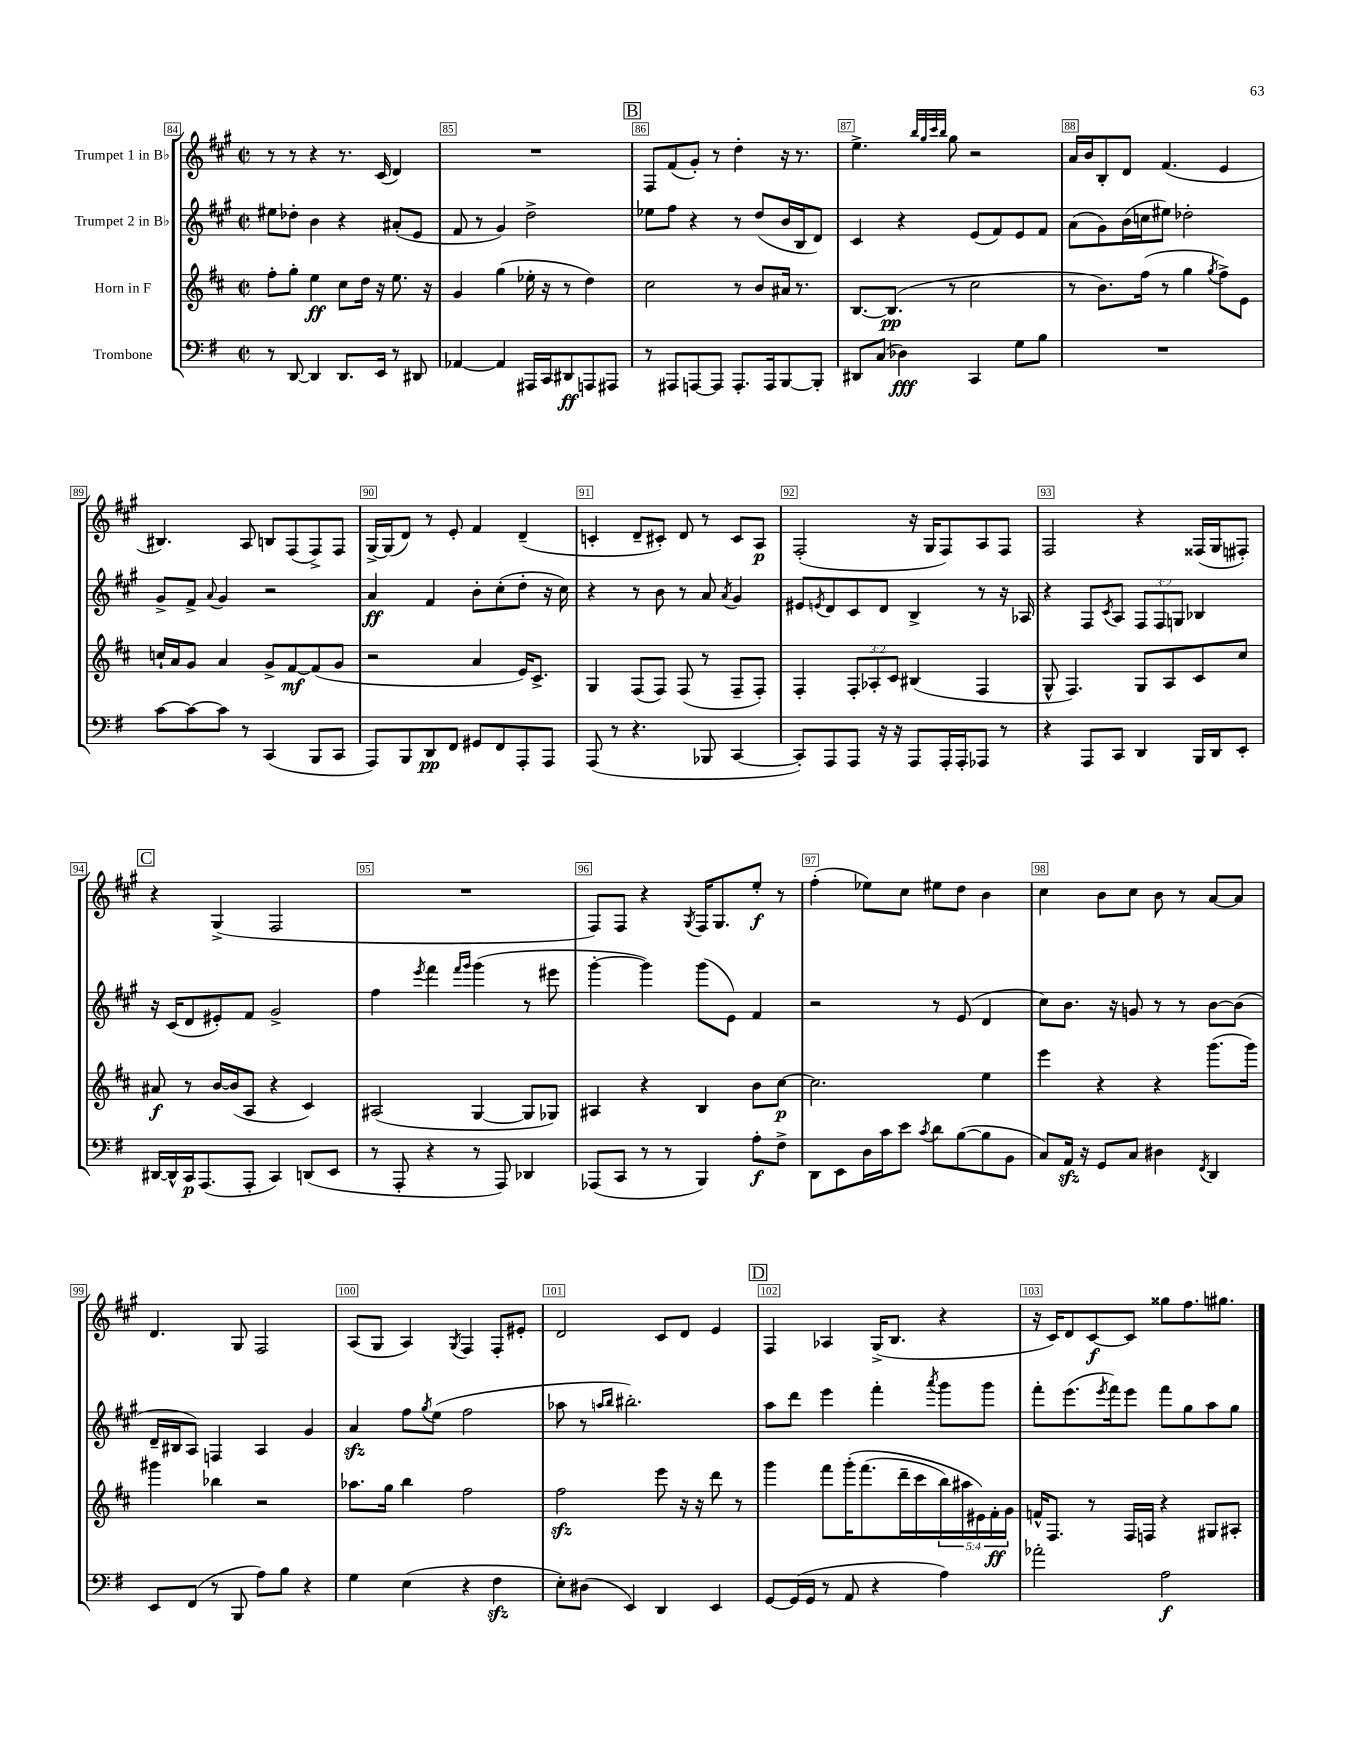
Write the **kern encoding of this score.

**kern	**kern	**kern	**kern
*staff4	*staff3	*staff2	*staff1
*clefF4	*clefG2	*clefG2	*clefG2
*k[f#]	*k[f#c#]	*k[f#c#g#]	*k[f#c#g#]
*M2/2	*M2/2	*M2/2	*M2/2
*met(c|)	*met(c|)	*met(c|)	*met(c|)
8r	8ff#'	8ee#	8r
[8DD	8gg'	8dd-'	8r
4DD]	4ee	4b	4r
8.DD	8cc#	4r	8.r
.	16dd	.	.
16EE	16r	.	(16c#
8r	8.ee	(8a#'	4d)
8DD#	.	8e	.
.	16r	.	.
=	=	=	=
[4AA-	4g	8f#	1r
.	.	8r	.
4AA-]	(4gg	4g#)	.
16AAA#	16ee-'	2dd^	.
16CC	16r	.	.
8DD#	8r	.	.
8AAA	4dd)	.	.
8AAA#	.	.	.
=	=	=	=
8r	2cc#	8ee-	8F#
8AAA#	.	8ff#	(8f#
[8AAA	.	4r	8g#')
8AAA]	.	.	8r
8.AAA'	8r	8r	4dd'
.	8b	(8dd	.
16AAA	.	.	.
[8BBB	16a#	16b	16r
.	8.r	16B	8.r
8BBB']	.	8d)	.
=	=	=	=
8DD#	[8.B	4c#	4.ee^
(8C	.	.	.
.	(8.B]	.	.
4D-)	.	4r	.
.	.	.	32qqbb
.	.	.	32qqgg#
.	.	.	32qqccc#
.	.	.	32qqbb
.	8r	.	8gg#
4CC	2cc#	(8e	2r
.	.	8f#)	.
8G	.	8e	.
8B	.	8f#	.
=	=	=	=
1r	8r	(8a	16a
.	.	.	16b
.	8.b)	8g#)	8B'
.	.	(16b	8d
.	(16ff#	16cc	.
.	8r	8ee#)	(4.f#
.	4gg	2dd-'	.
.	8qgg	.	.
.	8ff#^)	.	4e
.	8e	.	.
=	=	=	=
[8c	16cc`	8g#^	4.B#)
.	16a	.	.
8c_	8g	8f#^	.
.	.	8qqa	.
8c]	4a	4g#	.
8r	.	.	8A
(4CC	8g^	2r	8B
.	[8f#	.	(8F#
8BBB	(8f#]	.	8F#^)
8CC	8g	.	8F#
=	=	=	=
8AAA)	2r	4a	[16G#^
.	.	.	(16G#]
8BBB	.	.	8d)
8DD	.	4f#	8r
8FF#	.	.	8e'
8GG#	4a	8b'	4f#
8FF#	.	(8cc#'	.
8AAA'	16e)	8dd'	(4d~
.	8.c#^	.	.
8AAA	.	16r	.
.	.	16cc#)	.
=	=	=	=
(8AAA	4G	4r	4c'
8r	.	.	.
4.r	(8F#	8r	8d~
.	8F#)	8b	8c#')
.	(8F#	8r	8d
8BBB-	8r	8a	8r
.	.	8qa	.
[4CC	8F#~	4g#	8c#
.	8F#')	.	8A
=	=	=	=
8CC'])	4F#'	8e#	(2F#'
.	.	8qe	.
8AAA	.	8d	.
8AAA	12F#'	8c#	.
.	12A-'	.	.
16r	.	8d	.
.	12c#	.	.
16r	.	.	.
8AAA	(4B#	4B^	16r
.	.	.	16G#
16AAA'	.	.	8F#)
16AAA'	.	.	.
8AAA-	4F#	8r	8A
8r	.	16r	8F#
.	.	16A-	.
=	=	=	=
4r	8G^^	4r	2F#
.	4.F#)	.	.
8AAA	.	8F#	.
.	.	8qc#	.
8CC	.	8A	.
4DD	8G	12F#	4r
.	.	12F#	.
.	8A	.	.
.	.	12G	.
16BBB	8c#	4B-	(16F##
16DD	.	.	16G#
8EE'	8cc#	.	8F#')
=	=	=	=
[16DD#	8a#	16r	4r
16DD#^^]	.	(16c#	.
16CC	8r	8d	.
(8.AAA	.	.	.
.	[16b	8e#')	(4G#^
.	(16b]	.	.
8AAA'	8A	8f#	.
4CC)	4r	2g#^	2F#
(8DD	4c#)	.	.
8EE	.	.	.
=	=	=	=
8r	(2A#	4ff#	1r
8AAA'	.	.	.
.	.	8qeee	.
4r	.	4fff#	.
.	.	16qqfff#	.
.	.	16qqggg#	.
8r	[4G	(4ggg#	.
8AAA)	.	.	.
4DD-	8G]	8r	.
.	8G-)	8eee#	.
=	=	=	=
(8AAA-	4A#	[4ggg#'	8F#)
8CC	.	.	8F#
8r	4r	4ggg#])	4r
8r	.	.	.
.	.	.	8qG#
4BBB)	4B	(8ggg#	16F#
.	.	.	8.G#
.	.	8e)	.
8A'	8b	4f#	8ee'
8F#^	[8cc#	.	8r
=	=	=	=
8DD	2.cc#]	2r	(4ff#'
8EE	.	.	.
16D	.	.	8ee-)
16c	.	.	.
8e	.	.	8cc#
8qc	.	.	.
8d	.	8r	8ee#
([8B	.	(8e	8dd
8B]	4ee	4d	4b
8BB	.	.	.
=	=	=	=
8C)	4eee	8cc#)	4cc#
16AA	.	8.b	.
16r	.	.	.
8GG	4r	.	8b
.	.	16r	.
8C	.	8g	8cc#
4D#	4r	8r	8b
.	.	8r	8r
8qFF#	.	.	.
4DD	(8.ggg	[8b	[8a
.	.	(8b]	8a]
.	16ggg)	.	.
=	=	=	=
8EE	4ggg#	16d~	4.d
.	.	16B#	.
(8FF#	.	8A)	.
8r	4bb-	4F	.
8BBB	.	.	8G#
8A)	2r	4A	2F#
8B	.	.	.
4r	.	4g#	.
=	=	=	=
4G	8.aa-	4a	(8A
.	.	.	8G#
.	16gg	.	.
(4E	4bb	8ff#	4A)
.	.	8qgg#	.
.	.	(8ee	.
.	.	.	8qG#
4r	2ff#	2ff#	4F#
4F#	.	.	8F#'
.	.	.	8e#'
=	=	=	=
8E')	2ff#	8aa-	2d
(8D#	.	8r	.
.	.	16qqaa	.
.	.	16qqbb	.
4EE)	.	2.bb#')	.
4DD	8eee	.	8c#
.	16r	.	8d
.	16r	.	.
4EE	8ddd	.	4e
.	8r	.	.
=	=	=	=
[8GG	4ggg	8aa	4F#
(16GG]	.	8ddd	.
16GG	.	.	.
8r	8fff#	4eee	4A-
8AA	&(16ggg'	.	.
.	(8.fff#	.	.
4r	.	4fff#'	(16G#^
.	.	.	8.B
.	16ddd~	.	.
.	16ccc#	.	.
.	.	8qaaa	.
4A)	20bb)	8ggg#	4r
.	20aa#	.	.
.	20e#&)	.	.
.	.	8ggg#	.
.	20f#'	.	.
.	20g	.	.
=	=	=	=
2a-'	16f^^	8fff#'	16r
.	8.F#	.	16c#)
.	.	(8.eee	8d
.	8r	.	[8c#
.	.	8qeee	.
.	.	16fff#)	.
.	16F#	8eee	8c#]
.	16F	.	.
2A	4r	8fff#	8gg##
.	.	8gg#	8.ff#
.	8G#	8aa	.
.	.	.	8.gg#
.	8A#'	8gg#	.
==	==	==	==
*-	*-	*-	*-
